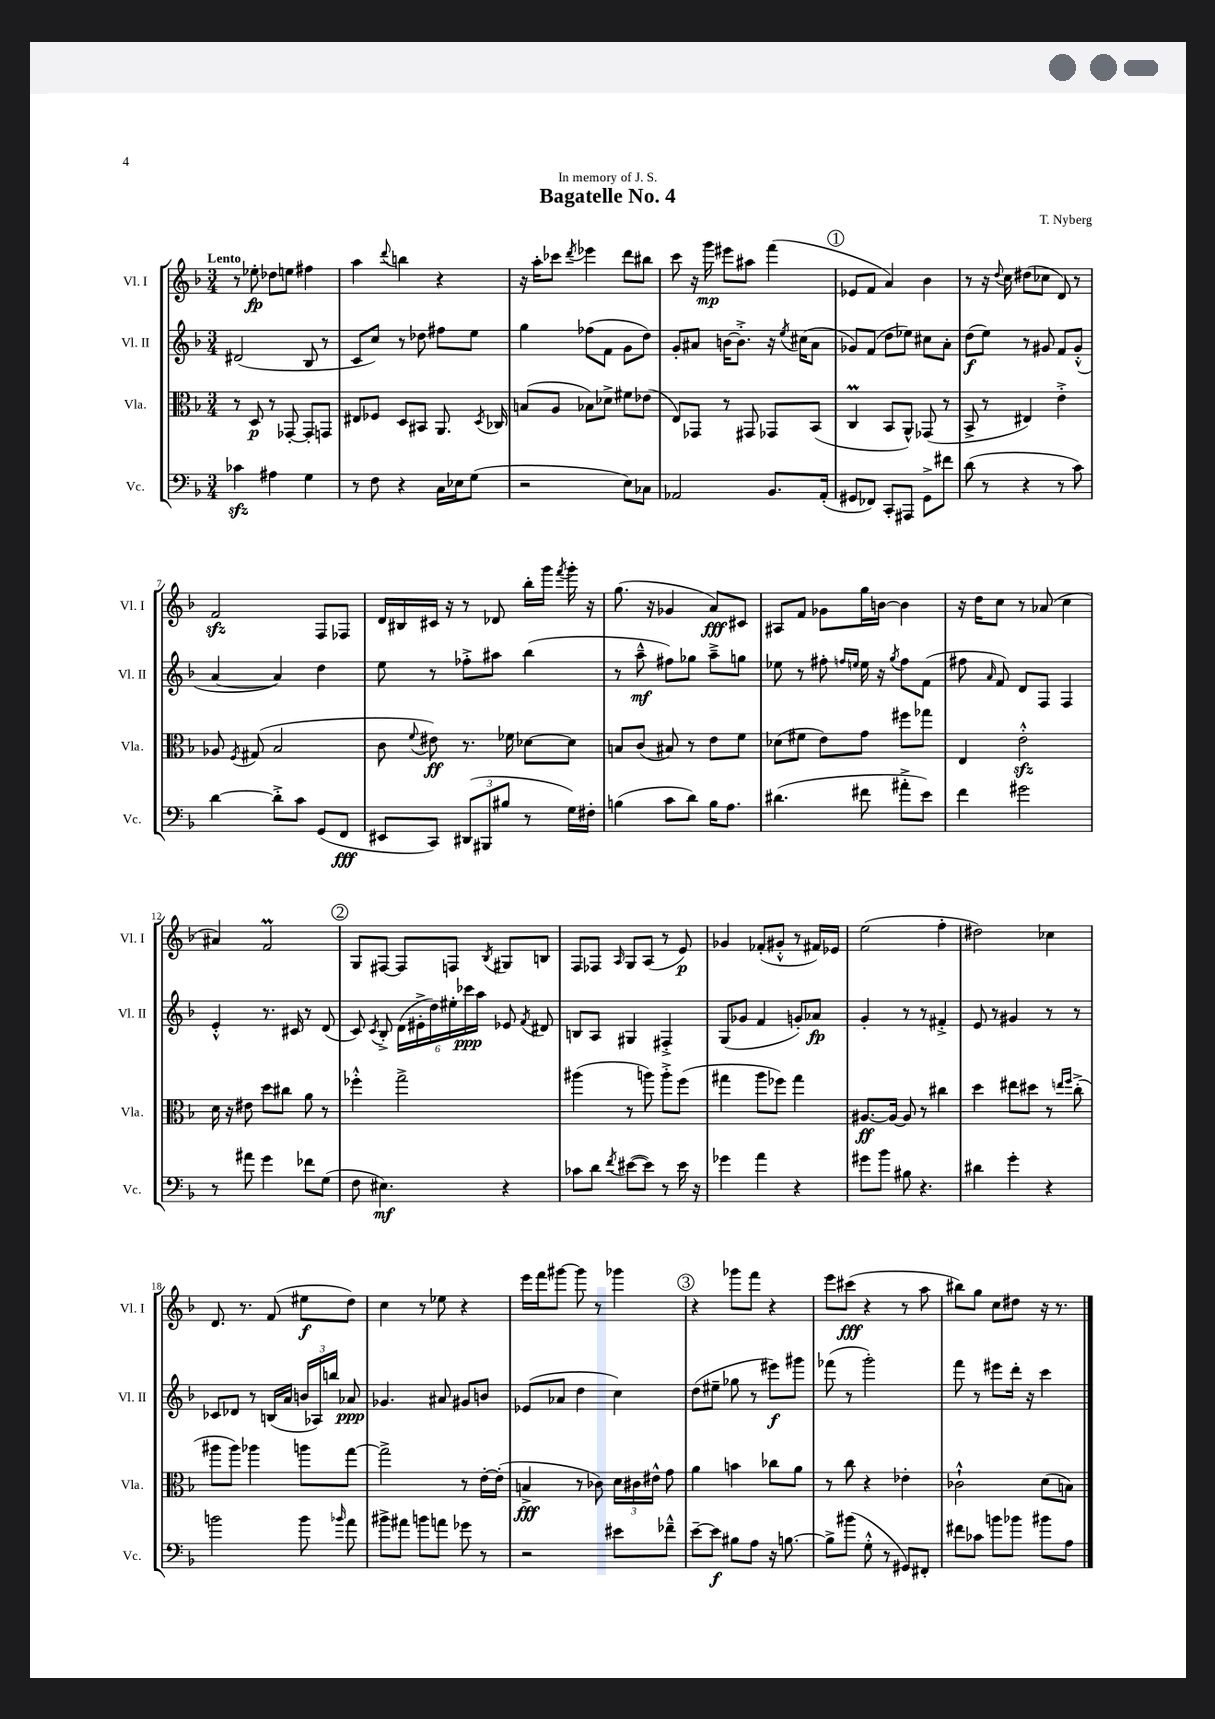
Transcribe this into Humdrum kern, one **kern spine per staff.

**kern	**kern	**kern	**kern
*staff4	*staff3	*staff2	*staff1
*clefF4	*clefC3	*clefG2	*clefG2
*k[b-]	*k[b-]	*k[b-]	*k[b-]
*M3/4	*M3/4	*M3/4	*M3/4
4c-	8r	(2d#	8r
.	8D	.	8ee-'
4A#	8r	.	8dd-
.	[8GG-'	.	8ee
4G	8GG-']	8B-	4ff#
.	8GG	8r	.
=	=	=	=
8r	8E#	8c	4aa
8F	8F-	8cc)	.
.	.	.	8qqddd
4r	8D	8r	4bb
.	8BB#	8dd-	.
16C	8.AA	8ff#	4r
16E-	.	.	.
(8G	.	8ee	.
.	8qD	.	.
.	16C-	.	.
=	=	=	=
2r	(8B	4gg	16r
.	.	.	16aa'
.	8A	.	8ccc-
.	.	.	8qddd
.	8B-)	(8ff-	4eee-
.	8d-^	8f	.
8E)	8f#	8g	8ddd
8C-	(8e-	8dd)	8bb#
=	=	=	=
2AA-	8E)	8g'	8ccc
.	8GG-	8a#	16r
.	.	.	16ggg
.	8r	[16b	8eee#
.	.	8.b'^]	.
.	8GG#	.	8aa#
8.BB-	8GG-	16r	(4fff
.	.	8qee	.
.	.	(16cc#	.
.	(8BB-	8a#	.
(16AA-'	.	.	.
=	=	=	=
8GG#	4C	8g-)	8e-
8FF-)	.	(8f	8f
8CC'	8BB-	8dd	4a)
8AAA#	8AA^^)	8ee-)	.
8GG#^	(8GG-	8cc#	4b-
8f#	8r	8a'	.
=	=	=	=
(8d	8BB-^	(8dd	8r
8r	8r	8ee)	16r
.	.	.	8qqdd
.	.	.	16cc
4r	4E#)	8r	(8dd#
.	.	8g#	8cc-
8r	4e'^	8f	8d)
8c)	.	(8g#'^^	8r
=	=	=	=
[4d	8A-	[4a	2f
.	8qF	.	.
.	(8G#	.	.
8d'^]	2B-	4a])	.
8c	.	.	.
(8GG	.	4dd	8F
8FF	.	.	8F-
=	=	=	=
8EE#	8c	8ee	16d
.	.	.	16B#
.	8qqf	.	.
8CC)	8e#)	8r	16c#
.	.	.	16r
(12DD#	8.r	8ff-'^	8r
12BBB#	.	.	.
.	.	8aa#	8d-
12B#	.	.	.
.	16f-	.	.
8r	[8d-	(4bb-	16bb-'
.	.	.	16ggg
.	.	.	8qfff
16G)	8d-]	.	16ggg'
16F#'	.	.	16r
=	=	=	=
(4B	8B	8r	(8.gg
.	(8c	8aa~^^	.
.	.	.	16r
8c	8B#)	8ff#)	4g-
8d)	8r	8gg-	.
16B	8e	8aa~^	8a)
8.A	.	.	.
.	8f	8gg	8c#
=	=	=	=
(4.d#	(8d-	8ee-	8A#
.	8f#	8r	8f
.	8e)	8ff#'	8g-
.	.	16qqff	.
.	.	16qqee	.
8f#	8g	16ee	16gg
.	.	16r	[16b
.	.	8qgg	.
8a#'^	8ff#	8ff	4b]
8e)	8gg-	(8f	.
=	=	=	=
4f	4E	8ff#	16r
.	.	.	16dd
.	.	16qqa	.
.	.	8f)	8cc
2g#	2e'^^	8d	8r
.	.	8F	(8a-
.	.	4F	4cc
=	=	=	=
8r	16d	4e'^^	4a#)
.	16r	.	.
8a#	8e#	.	.
4g	8dd	8.r	2f
.	8cc#	.	.
.	.	16c#	.
8f-	8a	8r	.
(8G	8r	(8d	.
=	=	=	=
8F	4ff-'^^	8c)	8G
.	.	8qc	.
4.E#)	.	8B-'^	[8F#
.	2gg^	(24d	8F#]
.	.	24e#'^	.
.	.	24dd)	.
.	.	24ee#'	8F
.	.	24ccc-	.
.	.	24aa	.
.	.	.	8qB-
4r	.	8e-	8G#
.	.	8qf	.
.	.	8d#	8B
=	=	=	=
8c-	(4aa#	8B	8F
8d	.	8A	8F-
8qf	.	.	16qqA
([8e#	8r	4G#	8G
8e#])	8aa)	.	(8A
8r	8aa'^	4F#'^	8r
16e#	(8ff	.	8e)
16r	.	.	.
=	=	=	=
4g-	4gg#	(8G	4g-
.	.	8g-	.
4a	8aa	4f	(8f-'
.	8ff-)	.	8g#'^^
4r	4gg#	8g')	8r
.	.	8a-	16f#)
.	.	.	16e-
=	=	=	=
8g#	[8.A#	4g'	(2ee
8b-	.	.	.
.	16A#_	.	.
8B#	8A#]	8r	.
4.r	8r	8r	.
.	4cc#	4f#'^	4ff'
=	=	=	=
4d#	4dd	8e	2dd#)
.	.	8r	.
4g'	8ee#	4g#	.
.	8dd#	.	.
4r	8r	8r	4cc-
.	16qqee	.	.
.	16qqff	.	.
.	(8cc'^	8r	.
=	=	=	=
2b	8aa#	8c-	8.d
.	8aa#)	8d-	.
.	.	.	8.r
.	4aa-	8r	.
.	.	(16B	(8f
.	.	16a	.
8b	8aa	24b	8ee#
.	.	24A-)	.
.	.	24bb	.
16qqb-	.	.	.
8a	[8gg	8a-	8dd)
=	=	=	=
8b#^	2gg^]	4.g-	4cc
8a#	.	.	.
8b	.	.	8r
8a	.	8a#	8ee-
8g-	8r	8g#	4r
8r	[16e'	8b	.
.	(16e']	.	.
=	=	=	=
2r	4B^	(8e-	16eee
.	.	.	16fff
.	.	8a-	[8ggg#
.	8r	4dd	8ggg#]
.	8c-)	.	8r
8e#	24d	4cc)	4ggg-
.	24c#	.	.
.	24e#^^	.	.
8f-~^^	8g	.	.
=	=	=	=
[8e~	4a	(8dd	4r
8e]	.	8ee#~	.
8B#	4b	8gg-	8ggg-
8A	.	8r	8fff
16r	8cc-	8eee#)	4r
[8.B	.	.	.
.	8a	8ggg#	.
=	=	=	=
8B^]	8r	(8fff-	8eee
(8b#	8cc	8r	(8ccc#
8G'^^	4r	2ggg')	4r
8r	.	.	.
8GG#)	4e-'	.	8r
8FF#'	.	.	8aa
=	=	=	=
8f#	2c-`^^	8fff	8bb#)
8c-	.	8r	8gg
8b	.	8eee#	8cc
8b-	.	16ddd'	8dd#
.	.	16r	.
8b#	(8d	4ccc	16r
.	.	.	8.r
8A	8B)	.	.
==	==	==	==
*-	*-	*-	*-
